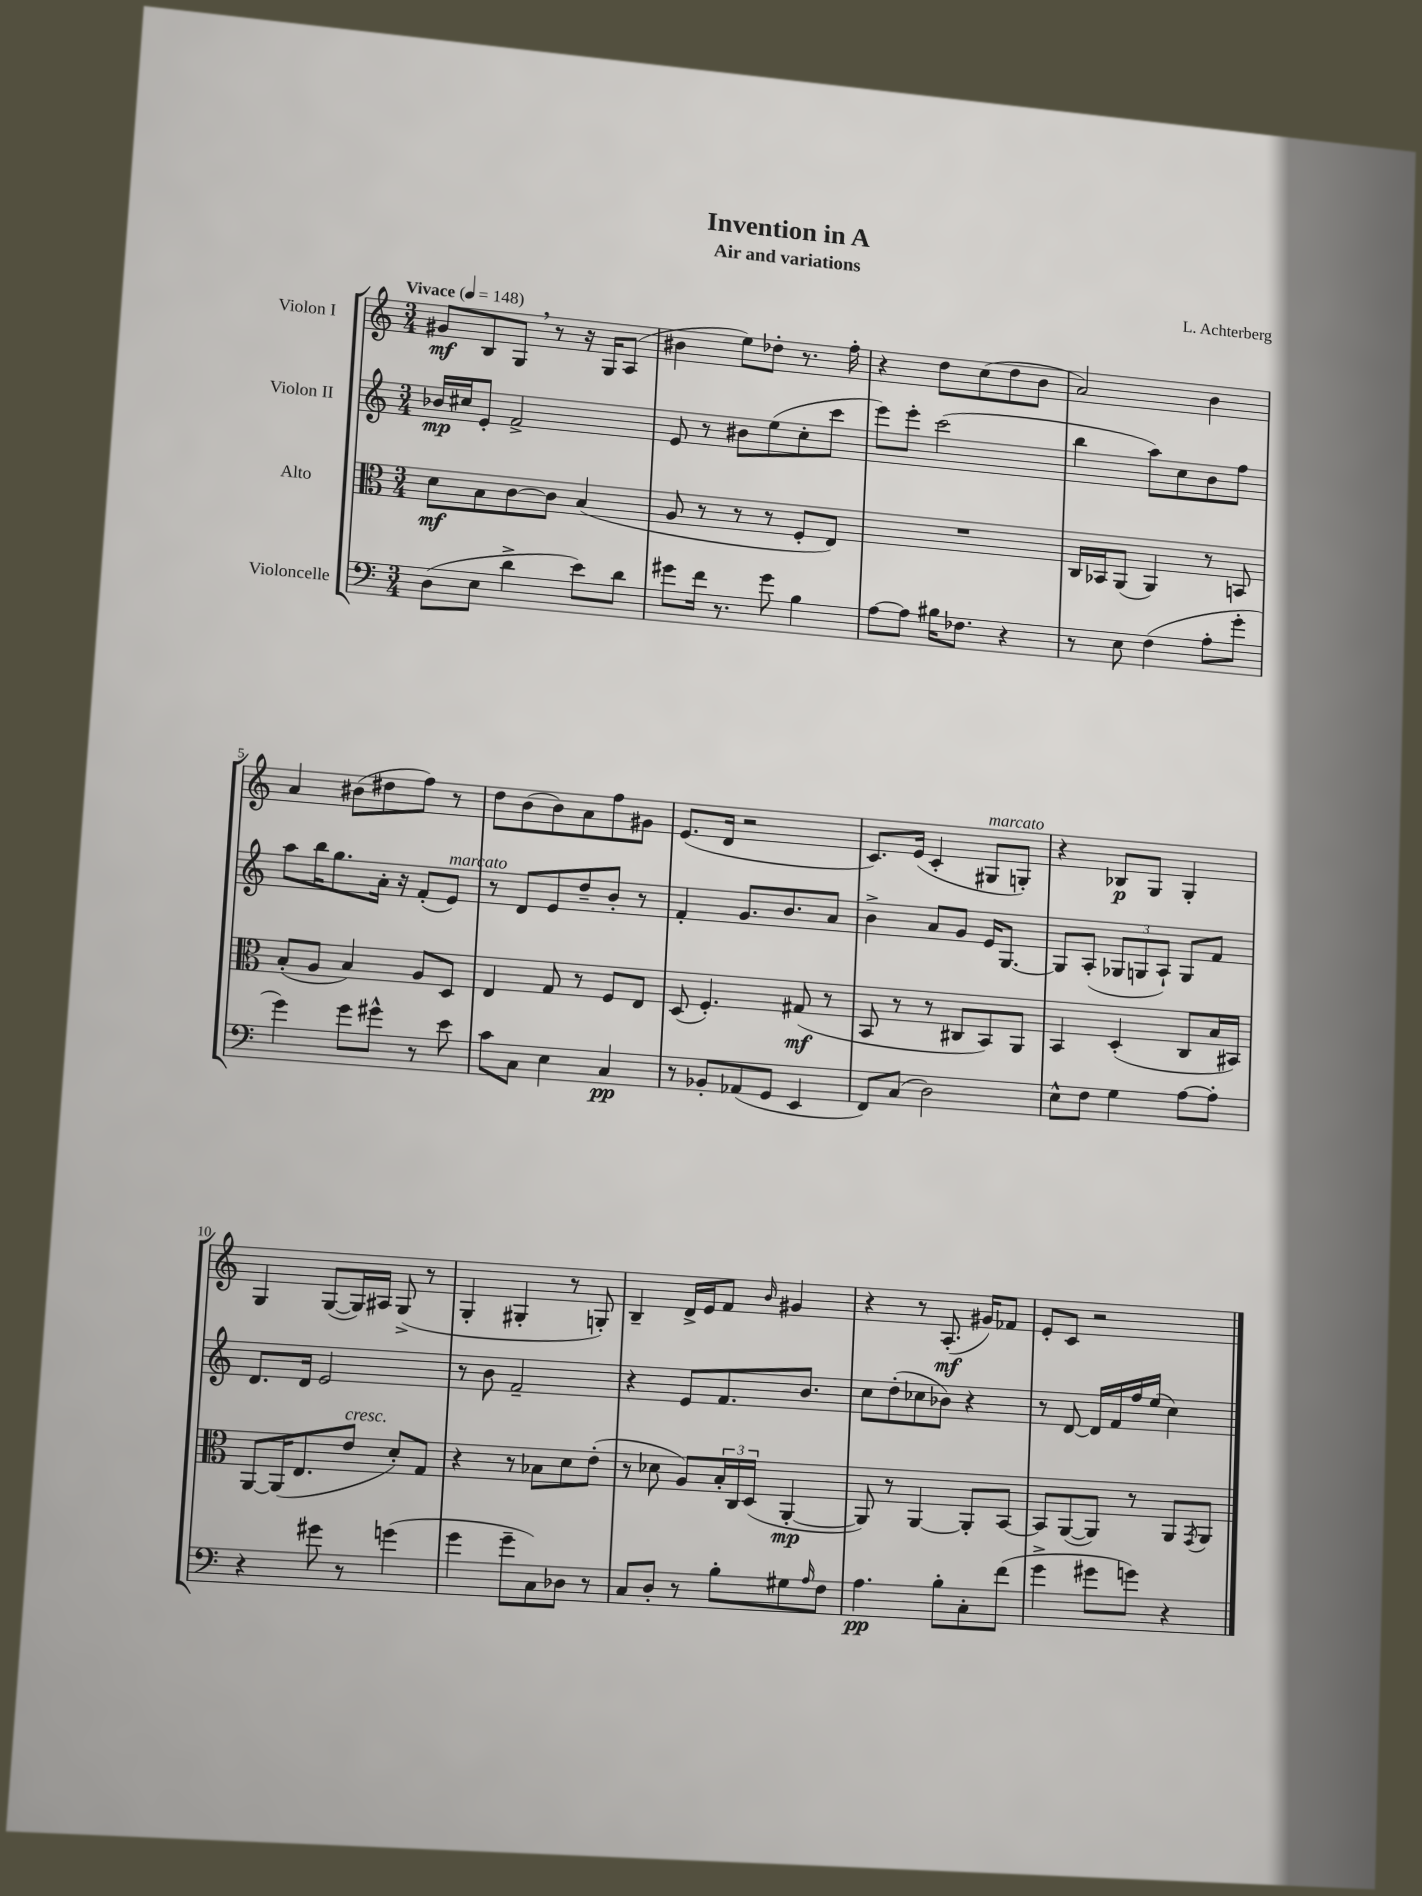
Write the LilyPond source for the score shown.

\header { title = "Invention in A" composer = "L. Achterberg" subtitle = "Air and variations" }
<<
\new StaffGroup <<
\new Staff = "s0" \with { instrumentName = "Violon I" } {
    \clef treble \key c \major \numericTimeSignature \time 3/4 \tempo "Vivace" 4 = 148
    gis'8\mf b8 g8 \breathe r8 r16 g16 a8( |
    bis'4 e''8) des''8-. r8. f''16-. |
    r4 d''8 c''8( d''8 b'8 |
    a'2) b'4 |
    a'4 bis'8( dis''8 f''8) r8 |
    d''8 b'8( b'8) a'8 f''8 gis'8 |
    e'8.( d'16 r2 |
    c'8.) e'16( c'4-. gis8^\markup { \italic "marcato" } g8-.) |
    r4 bes8\p g8 g4-. |
    g4 g8~( g16) ais16 g8->( r8 |
    g4-. gis4-. r8 g8-.) |
    b4-- d'16-> e'16 f'8 \grace { b'16 } gis'4 |
    r4 r8 a8.-.\mf( gis'16) fes'8 |
    e'8-. c'8 r2 \bar "|." |
}
\new Staff = "s1" \with { instrumentName = "Violon II" } {
    \clef treble \key c \major \numericTimeSignature \time 3/4
    bes'16\mp cis''16 e'8-. f'2-> |
    e'8 r8 bis'8 e''8( c''8-. c'''8 |
    e'''8) e'''8-. c'''2( |
    b''4 a''8) c''8 b'8 f''8 |
    a''8 b''16 g''8. a'16-. r16 f'8-.( e'8^\markup { \italic "marcato" }) |
    r8 d'8 e'8 d''8-- b'8-. r8 |
    f'4-. g'8. b'8. a'8 |
    b'4-> a'8 g'8 e'16 g8.~ |
    g8 a8-.( \tuplet 3/2 { ges8 g8 a8-!) } g8 f'8 |
    d'8. d'16 e'2 |
    r8 b'8 f'2-- |
    r4 e'8 f'8. b'8. |
    c''8 d''8-.( ces''8 bes'8) r4 |
    r8 d'8~ d'16 f'16 f''16 e''16( c''4) \bar "|." |
}
\new Staff = "s2" \with { instrumentName = "Alto" } {
    \clef alto \key c \major \numericTimeSignature \time 3/4
    d'8\mf b8 c'8~ c'8 b4( |
    a8 r8 r8 r8 f8-. e8) |
    R2. |
    c16 bes,16 a,8( a,4) r8 b,8 |
    b8-.( a8 b4) a8 d8 |
    e4 g8 r8 f8 e8 |
    d8( f4.-.) gis8\mf( r8 |
    b,8 r8 r8 cis8 b,8) a,8 |
    b,4 d4-.( c8 b16 bis,16) |
    a,8~ a,16( e8. e'8^\markup { \italic "cresc." } d'8-.) g8 |
    r4 r8 bes8 d'8 e'8-.( |
    r8 des'8 a8) \tuplet 3/2 { b16-. c16 d16( } a,4~-.\mp |
    a,8) r8 a,4~ a,8-. b,8~ |
    b,8 a,8~( a,8) r8 a,8 \acciaccatura { g,8 } a,8 \bar "|." |
}
\new Staff = "s3" \with { instrumentName = "Violoncelle" } {
    \clef bass \key c \major \numericTimeSignature \time 3/4
    d8( e8 d'4-> e'8) d'8 |
    gis'8 f'16 r8. gis'8 b4 |
    a8~ a8 bis16 fes8. r4 |
    r8 e8 f4( a8-. g'8-. |
    g'4) g'8 gis'8-^ r8 e'8 |
    c'8 c8 e4 c4\pp |
    r8 bes,8-. aes,8( g,8 e,4 |
    f,8) c8( d2) |
    e8-^ f8 g4 a8~ a8-. |
    r4 gis'8 r8 g'4( |
    g'4 g'8-- c8) des8 r8 |
    c8 d8-. r8 b8-. gis8 \grace { a16 } f8 |
    a4.\pp b8-. c8-. f'8( |
    g'4-> gis'8 g'8) r4 \bar "|." |
}
>>
>>
